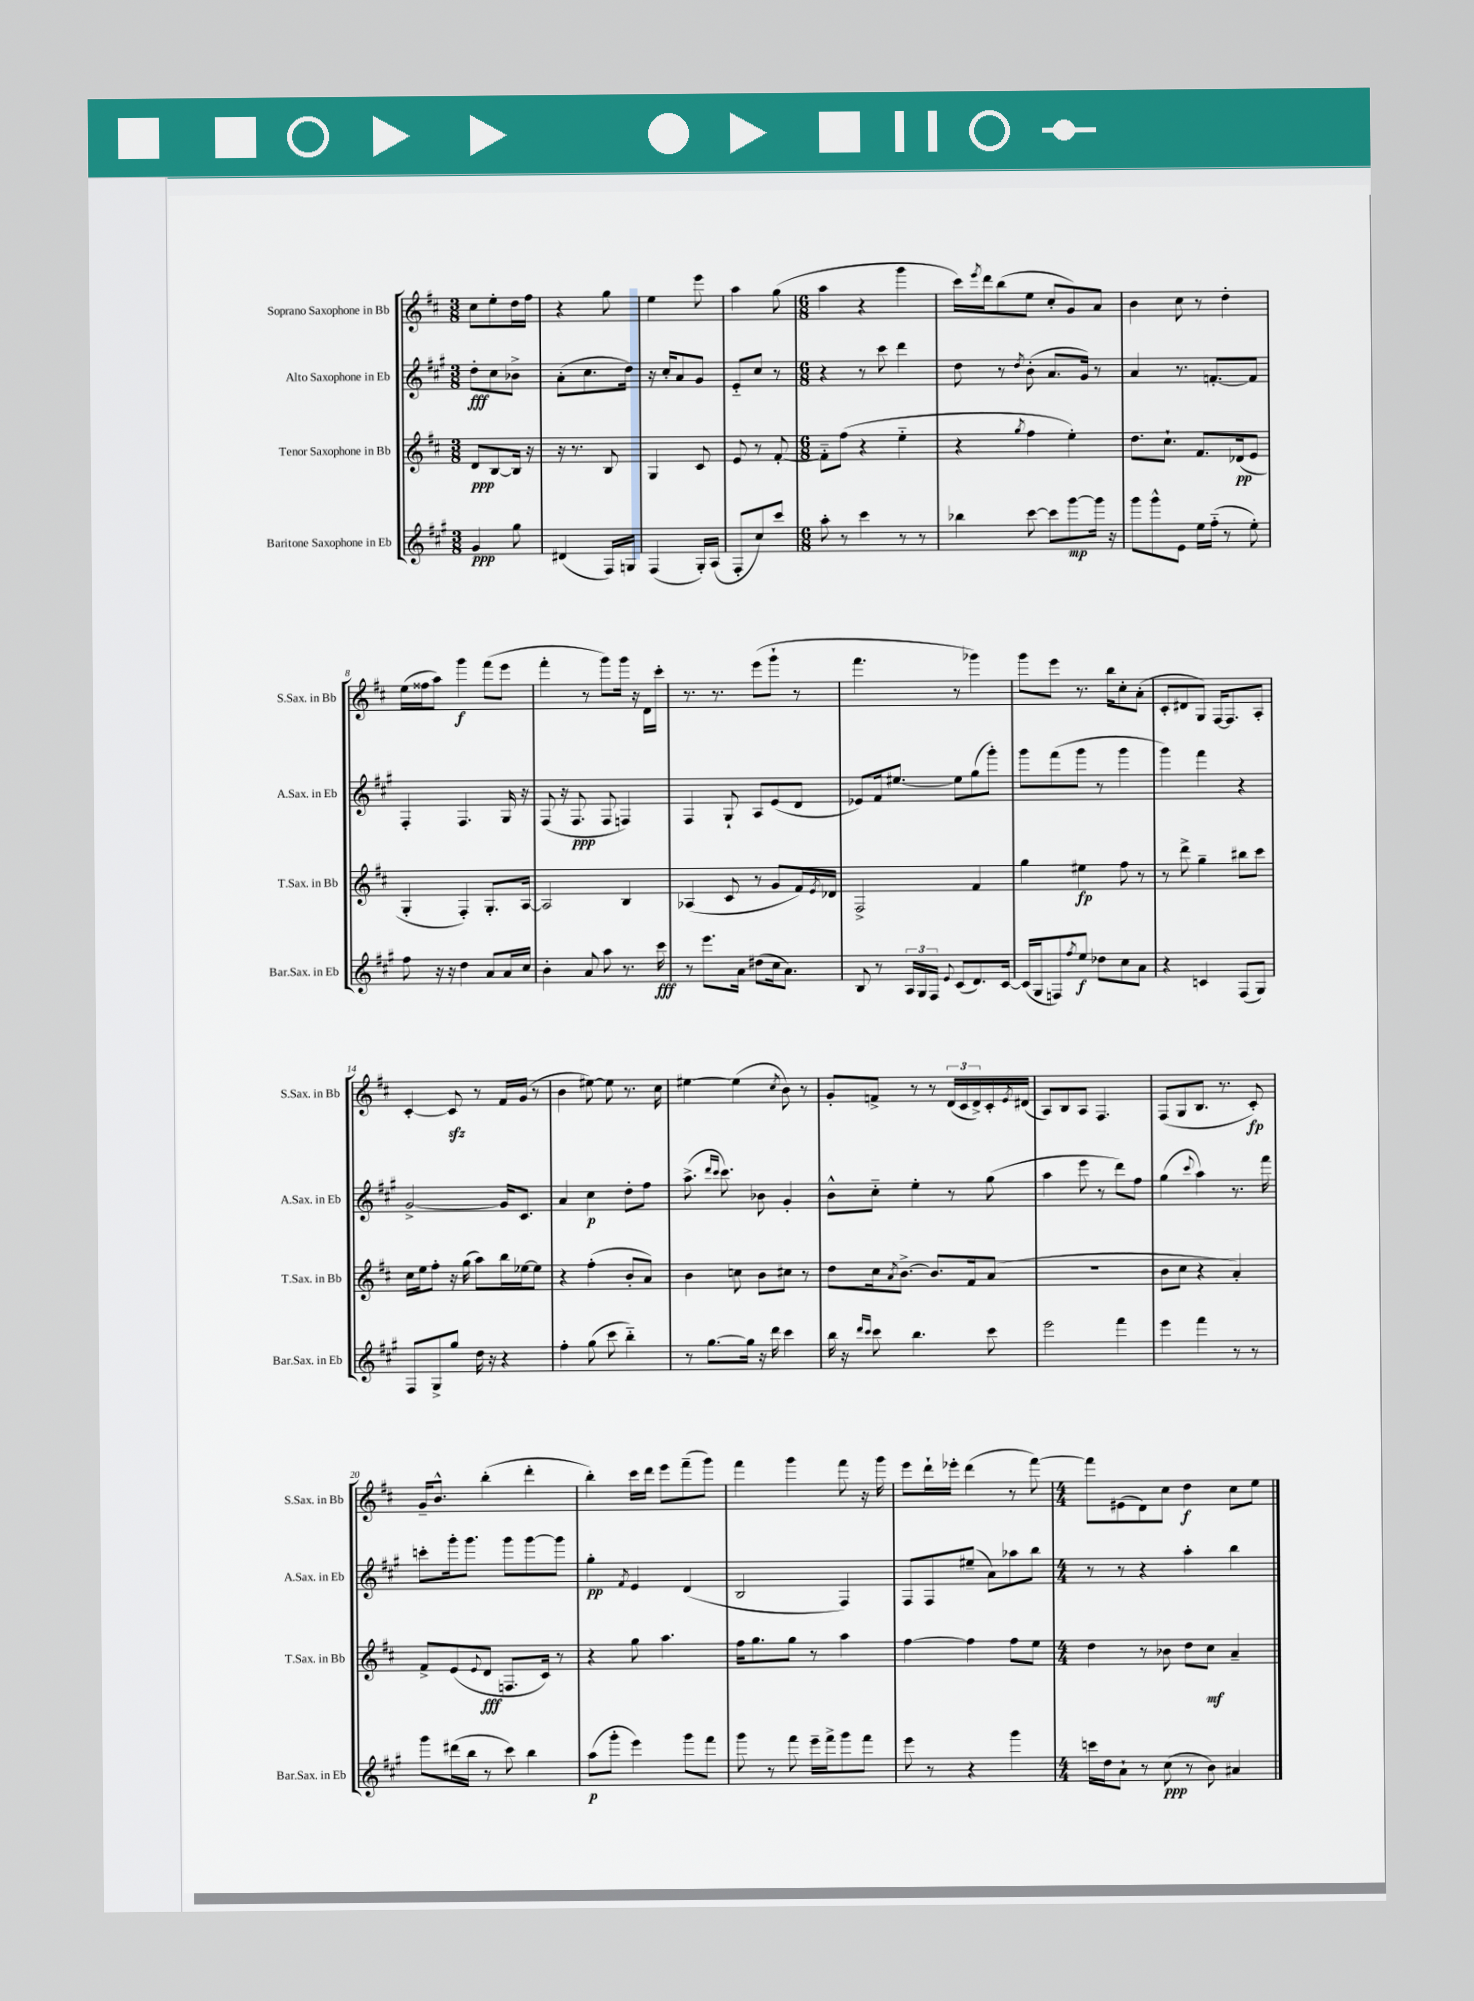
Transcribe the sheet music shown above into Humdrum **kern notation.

**kern	**kern	**kern	**kern
*staff4	*staff3	*staff2	*staff1
*clefG2	*clefG2	*clefG2	*clefG2
*k[f#c#g#]	*k[f#c#]	*k[f#c#g#]	*k[f#c#]
*M3/8	*M3/8	*M3/8	*M3/8
4g#/	8d/L	8dd'\L	8cc#\L
.	[8B/	8cc#\	8ee'\
8gg#\	16B/]Jk	8b-^\J	16dd\L
.	16r	.	16ff#\JJ
=	=	=	=
(4d#/	16r	(8a'\L	4r
.	8.r	.	.
.	.	8.cc#\	.
16F#/LL)	8B/	.	8gg\
16G/JJ	.	16dd\Jk)	.
=	=	=	=
(4F#/	4G/	16r	4ee\
.	.	16cc#'/LK	.
.	.	8a/	.
16G#'/LL)	8c#/	8g#/J	8eee\
(16A/JJ	.	.	.
=	=	=	=
8F#'/L	8e/	8e'~/L	4aa\
8cc#/)	8r	8cc#/J	.
8ccc#/J	[8f#'/	8r	(8gg\
=	=	=	=
*M6/8	*M6/8	*M6/8	*M6/8
8aa'\	8f#'~\]L	4r	4aa\
8r	(8ff#\J	.	.
4ccc#\	4r	8r	4r
.	.	8ccc#\	.
8r	4ee'~\	4ddd\	4ggg\
8r	.	.	.
=	=	=	=
4bb-\	4r	8dd\	16ccc#\LL)
.	.	.	8qeee/
.	.	.	16ddd\J
.	.	8r	(8bb\
.	8qgg/	8qdd/	.
[8ccc#\	4ff#\	(8b'\	8ee\J
8ccc#\]L	.	8.a/L	8cc#'/L
[8ggg#\	4ee'\)	.	8g/)
.	.	16g#/Jk)	.
16ggg#\]Jk	.	8r	8a/J
16r	.	.	.
=	=	=	=
8ggg#\L	8.dd\L	4a/	4b\
8ggg#^^\	.	.	.
.	8.cc#`\J	.	.
8e\J	.	8.r	8cc#\
16ee\LL	8.f#/L	.	8r
(16ff#'~\JJ	.	[8.f'/L	.
8r	.	.	4dd'\
.	(16d-/k	.	.
8ee'\)	8e/J	8f/]J	.
=	=	=	=
8ff#\	4G'/	4F#'/	(16ee\LL
.	.	.	16ff##\J
16r	.	.	8aa\J)
16r	.	.	.
4dd\	4F#'/)	4.F#/	4ggg\
8a/L	8.G'/L	.	(8fff#\L
16a/L	.	16G#/	8eee\J
16cc#/JJ	[16A/Jk	16r	.
=	=	=	=
4b'\	2A/]	(8F#/	4fff#'\
.	.	16r	.
.	.	8.F#/	.
8a/	.	.	8r
8aa\	.	8F#/	8ggg\L)
8.r	4B/	4F/)	16ggg\Jk
.	.	.	16r
.	.	.	16d\LL
16ccc#\	.	.	16ccc#'\JJ
=	=	=	=
8r	(4A-/	4F#/	8.r
8.eee\L	.	.	.
.	.	.	8.r
.	8c#/	8G#`/	.
16a\Jk	.	.	.
(8dd#\L	8r	8A/L	(8eee\L
16cc#\k	8g/L	(8e/	8ggg`\J
8.a\J)	.	.	.
.	16f#/L)	8d/J	8r
.	8qe/	.	.
.	16d-/JJ	.	.
=	=	=	=
8B/	2F#^/	8e-/L)	4.fff#\
8r	.	16f#/k	.
.	.	[8.ee#/J	.
24A/LL	.	.	.
24G#/	.	.	.
24F#/JJ	.	.	.
8qqe/	.	.	.
(8c#/L	.	8ee#\]L	8r
8.d/)	4f#/	(8gg#\	4ggg-\)
.	.	8ggg#'\J)	.
[16c#/Jk	.	.	.
=	=	=	=
(16c#/]LL	4gg\	8ggg#\L	8ggg\L
16G#/J	.	.	.
8F/)	.	(8fff#\	8eee\J
8qff#/	.	.	.
8ee/J	4ee#\	8ggg#\J	8.r
8dd-\L	.	8r	.
.	.	.	16bb\LK
8cc#\	8ff#\	4ggg#\	8cc#'\
8a\J	8r	.	(8a'\J
=	=	=	=
4r	8r	4ggg#\)	8c#'/L
.	8ddd^\	.	8d#/
4c/	4gg~\	4fff#\	8G/J)
.	.	.	[16F#/LK
.	.	.	8.F#/]
(8F#/L	8bb#\L	4r	.
8G#/J)	8ccc#\J	.	8A'/J
=	=	=	=
8F#/L	16cc#\LL	[2g#^/	[4c#'/
.	16ee\J	.	.
8G#^/	8ff#'\J	.	.
8gg#/J	16r	.	8c#/]
.	(16gg\	.	.
16dd\	8aa\L)	.	8r
16r	.	.	.
4r	16bb\L	16g#/]LK	16f#/LL
.	[16ee-\J	8.c#/J	(16g/JJ
.	8ee-\]J	.	8r
=	=	=	=
4ff#'\	4r	4a/	4b\
(8gg#\	(4ff#'\	4cc#\	[8ee#\)
8ccc#\	.	.	8ee#\]
4bb'~\)	8b'/L	8dd'\L	8.r
.	8a/J)	8ff#\J	.
.	.	.	16cc#\
=	=	=	=
8r	4b\	(8.aa^\	[4ee#\
[8.gg#\L	.	.	.
.	.	16qqddd/LL	.
.	.	16qqccc#/JJ	.
.	.	8.ccc#\)	.
.	8cc\	.	(4ee#\]
16gg#\]Jk	.	.	.
16r	8b\L	8b-\	.
16ddd\	.	.	.
.	.	.	8qcc#/
4ccc#\	8cc#\J	4g#'/	8b\)
.	8r	.	8r
=	=	=	=
16bb\	8dd\L	8b^^\L	8g'/L
16r	.	.	.
16qqddd/LL	.	.	.
16qqccc#/JJ	.	.	.
8ccc#\	16cc#\k	8cc#'~\J	8f^/J
.	8qa/	.	.
.	[8.b^\J	.	.
4.bb\	.	4ee'\	8r
.	8.b/]L	.	8r
.	.	8r	(24d/LL
.	.	.	24c#/
.	16f#/k	.	.
.	.	.	24d^/)
8ccc#\	(8a/J	(8gg#\	16c#'/
.	.	.	8qe/
.	.	.	(16d#/JJ
=	=	=	=
2eee\	2.r	4aa\	8A/L)
.	.	.	8B/
.	.	8eee\	8A/J
.	.	8r	4.F#/
4fff#\	.	8ddd\L)	.
.	.	8ff#\J	.
=	=	=	=
4eee\	8b\L	(4gg#\	(8F#/L
.	8cc#\J	.	8G/
.	.	8qqccc#/	.
4fff#\	4r	4aa\)	8.B/J
.	.	.	8.r
8r	4a'/)	8.r	.
8r	.	.	8c#'/)
.	.	16fff#\	.
=	=	=	=
8ggg#\L	8f#^/L	8ccc'\L	16g~/LK
.	.	.	8.b^^/J
(16ddd#\L	(8e/	16ggg#'\k	.
16bb\JJ	.	8.ggg#\J	.
.	8qqe/	.	.
8r	8d/J	.	(4bb'\
8ccc#\)	8.F/L	8ggg#\L	.
4bb\	.	[8ggg#\	4ddd'\
.	16c#/Jk)	.	.
.	8r	8ggg#\]J	.
=	=	=	=
(8aa\L	4r	4gg#'\	4bb'\)
8ggg#'\J	.	.	.
.	.	8qf#/	.
4eee\)	8gg\	4e/	16ccc#\LL
.	.	.	16ddd\JJ
.	4.aa\	.	8eee\L
8ggg#\L	.	(4d/	(8fff#~\
8fff#\J	.	.	8ggg\J)
=	=	=	=
8ggg#\	16ff#\LK	2B/	4fff#\
.	8.gg\	.	.
8r	.	.	.
8fff#\	8gg\J	.	4ggg\
16eee~\LL	8r	.	.
16fff#^\J	.	.	.
8ggg#\	4aa\	4F#/)	8fff#\
8fff#\J	.	.	16r
.	.	.	16ggg\
=	=	=	=
8eee\	[4ff#\	8F#/L	8eee\L
8r	.	8F#/	16ddd`\L
.	.	.	16eee-'\JJ
4r	4ff#\]	(8ee#~/J	(4ddd\
.	.	8a\L)	.
4ggg#\	8ff#\L	8aa-\	8r
.	8ee\J	8bb\J	[8fff#\)
=	=	=	=
*M4/4	*M4/4	*M4/4	*M4/4
16ccc\LL	4dd\	8r	8fff#\]L
16dd\J	.	.	.
8a`\J	.	8r	(8e#\
8r	8r	4r	8d\)
(8cc#\	8b-\	.	8cc#\J
8r	8dd\L	4aa'\	4dd\
8b\)	8cc#\J	.	.
4a#/	4a~/	4bb\	8cc#\L
.	.	.	8ee\J
==	==	==	==
*-	*-	*-	*-
